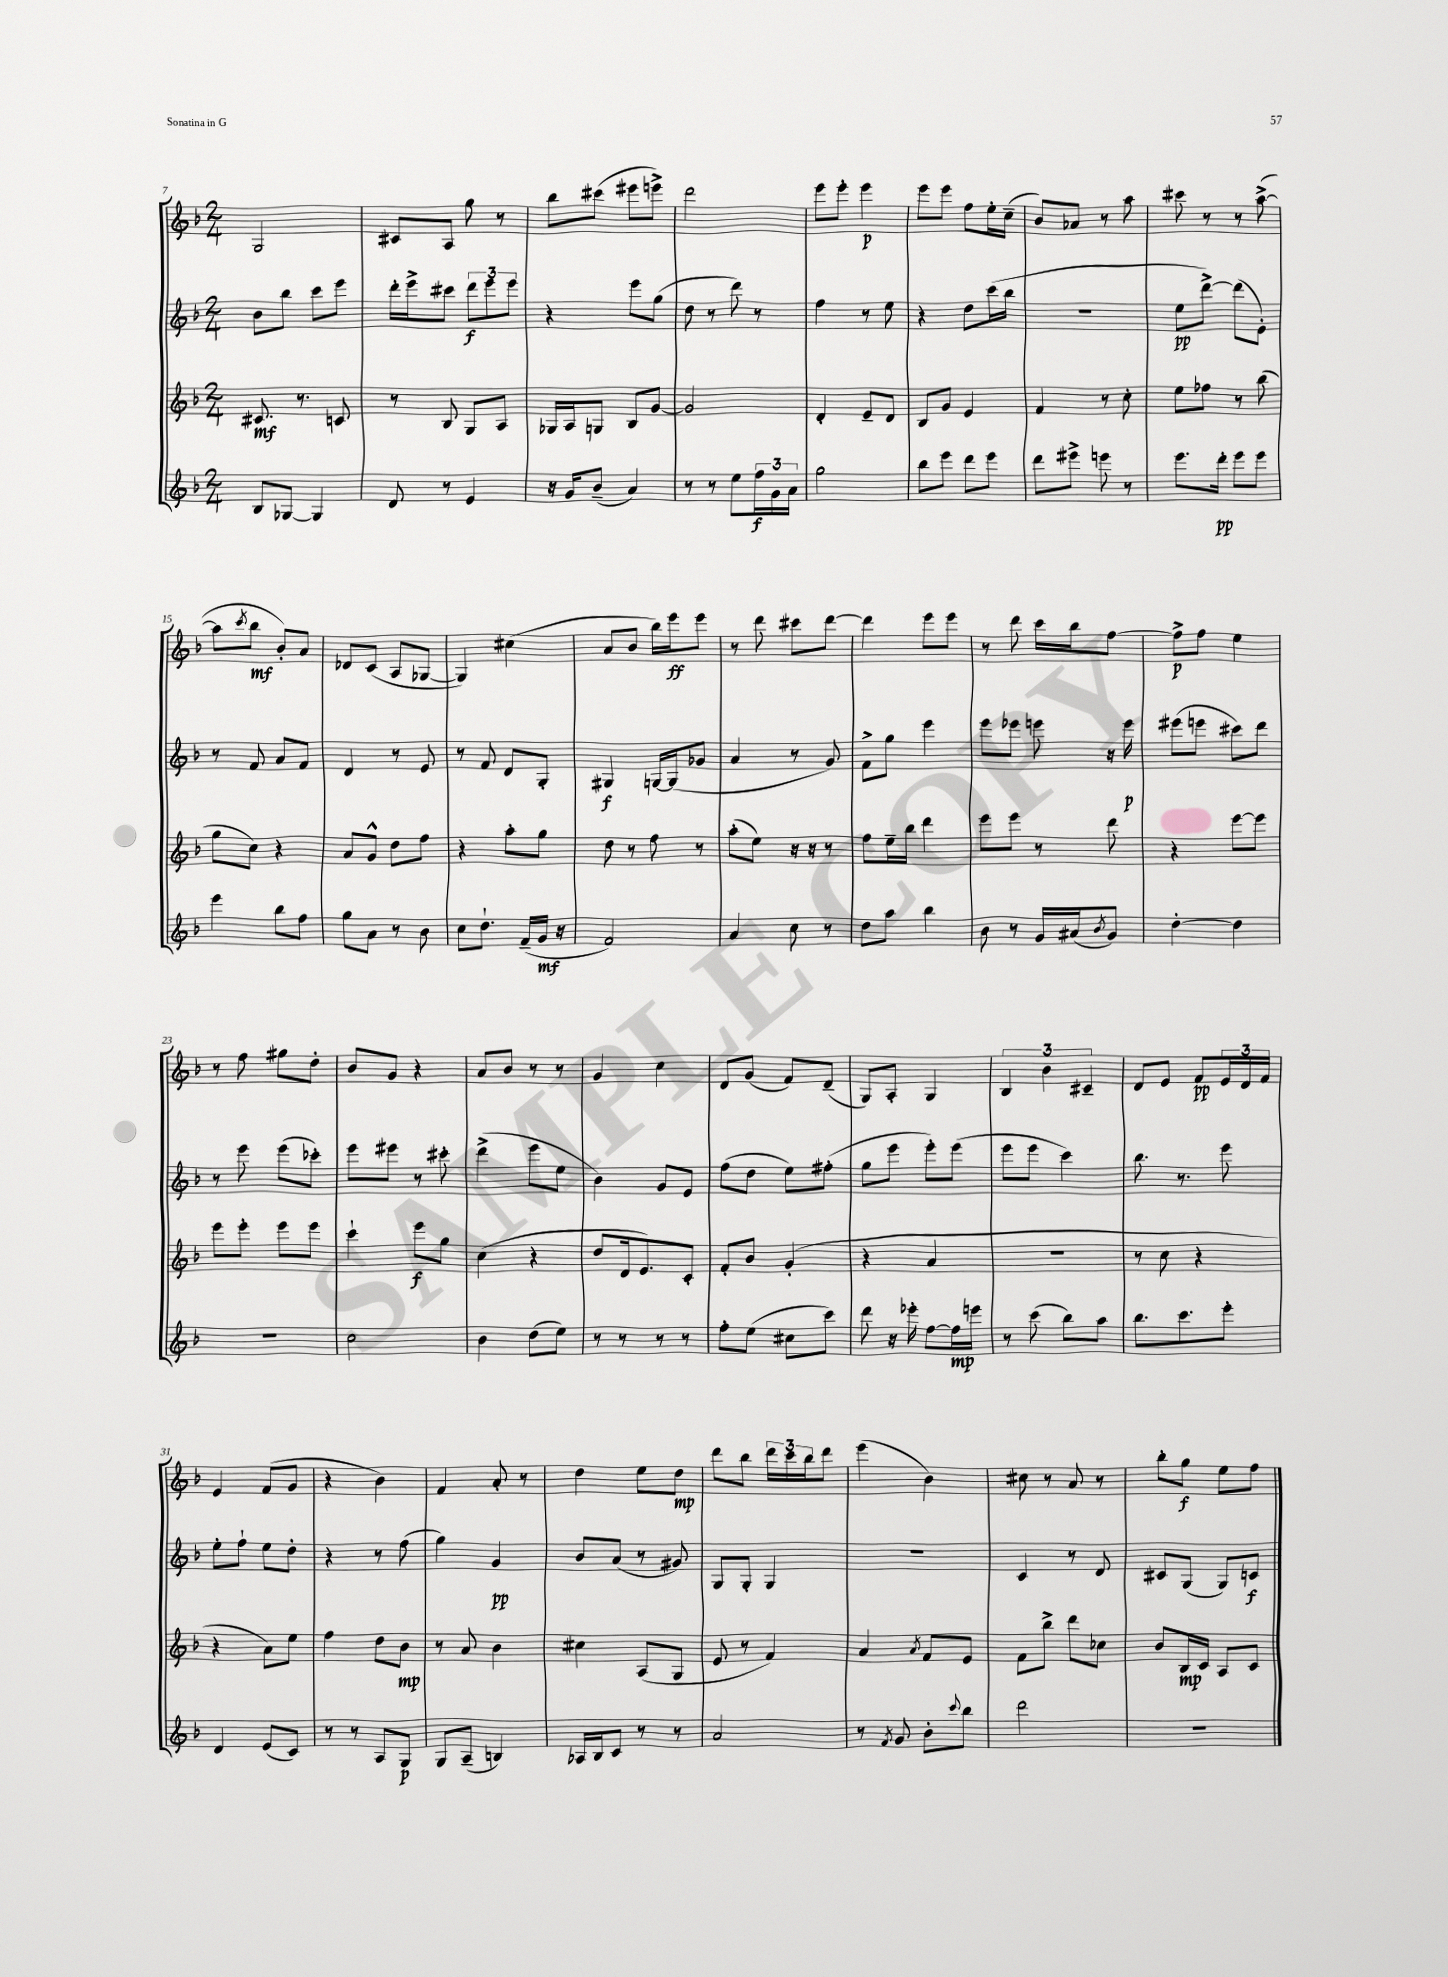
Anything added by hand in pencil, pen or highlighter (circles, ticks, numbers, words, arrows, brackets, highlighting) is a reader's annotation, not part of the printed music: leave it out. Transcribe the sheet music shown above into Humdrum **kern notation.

**kern	**kern	**kern	**kern
*staff4	*staff3	*staff2	*staff1
*clefG2	*clefG2	*clefG2	*clefG2
*k[b-]	*k[b-]	*k[b-]	*k[b-]
*M2/4	*M2/4	*M2/4	*M2/4
8B-/L	8.c#/	8b-\L	2G/
[8G-/J	.	8bb-\J	.
.	8.r	.	.
4G-/]	.	8ccc\L	.
.	8c/	8eee\J	.
=	=	=	=
8d/	8r	16ddd'\LL	8c#/L
.	.	16eee^\J	.
8r	8B-/	8ccc#\J	8A/J
4e/	8G/L	12ddd\L	8gg\
.	.	12eee\	.
.	8A/J	.	8r
.	.	12eee\J	.
=	=	=	=
16r	16G-/LL	4r	8bb-\L
16g/LK	16A/J	.	.
(8b-~/J	8G/J	.	(8ccc#\J
4a/)	8B-/L	8eee\L	8eee#\L
.	[8g/J	(8gg\J	8eee^\J)
=	=	=	=
8r	2g/]	8dd\	2ddd\
8r	.	8r	.
8ee\L	.	8ddd\)	.
24ff\L	.	8r	.
24g\	.	.	.
24a\JJ	.	.	.
=	=	=	=
2gg\	4d'/	4ff\	8eee\L
.	.	.	8eee'\J
.	8e~/L	8r	4eee\
.	8d/J	8ee\	.
=	=	=	=
8bb-\L	8B-/L	4r	8eee\L
8eee\J	8g/J	.	8eee\J
8ddd\L	4e/	8dd\L	8ff\L
8eee\J	.	(16ccc\L	16ee'\L
.	.	16bb-\JJ	(16cc~\JJ
=	=	=	=
8ddd\L	4f/	2r	8b-/L)
8eee#^\J	.	.	8a-/J
8eee\	8r	.	8r
8r	8cc'\	.	8aa\
=	=	=	=
8.eee\L	8ee\L	8ee\L	8ccc#\
.	8ff-\J	[8ddd^\J)	8r
16ddd'\Jk	.	.	.
8eee\L	8r	(8ddd\]L	8r
8eee\J	(8bb-\	8e'\J)	([8aa^\
=	=	=	=
4eee\	8gg\L	8r	8aa\]L
.	.	.	8qccc/
.	8cc\J)	8f/	8bb-\J
8bb-\L	4r	8a/L	8b-'/L)
8ff\J	.	8f/J	8a/J
=	=	=	=
8gg\L	8a/L	4d/	8d-/L
8a\J	8g^^/J	.	(8c/J
8r	8dd\L	8r	8A/L
8b-\	8ff\J	8e/	[8G-/J
=	=	=	=
8cc\L	4r	8r	4G-/])
8.dd`\J	.	8f/	.
.	8aa'\L	8d/L	(4cc#\
(16f~/LL	.	.	.
16g/JJ	8gg\J	8G'/J	.
16r	.	.	.
=	=	=	=
2f/)	8dd\	4G#/	8a/L
.	8r	.	8b-/J
.	8ff\	[16G/LL	16bb-\LL)
.	.	(16G/]J	16eee\J
.	8r	8g-/J	8eee\J
=	=	=	=
4a/	(8aa'\L	4a/	8r
.	8ee\J)	.	8ddd\
8cc\	16r	8r	8ccc#\L
.	16r	.	.
8r	8r	8g/)	[8ddd\J
=	=	=	=
8dd\L	8ff\L	8f^\L	4ddd\]
8aa\J	16ee~\L	8gg\J	.
.	16bb-\JJ	.	.
4bb-\	4ddd\	4eee\	8eee\L
.	.	.	8eee\J
=	=	=	=
8b-\	8eee\L	8eee\L	8r
8r	8eee\J	8eee-\J	8ddd\
16g/LL	8r	8eee\	16ccc\LL
(16a#/J	.	.	16bb-\J
8qb-/	.	.	.
8g/J)	8ddd\	16r	[8ff\J
.	.	16eee\	.
=	=	=	=
[4dd'\	4r	(8eee#\L	8ff^\]L
.	.	8eee\J	8ff\J
4dd\]	[8eee\L	8ccc#\L)	4ee\
.	8eee\]J	8ddd\J	.
=	=	=	=
2r	8eee\L	8r	8r
.	8eee'\J	8eee\	8ff\
.	8eee\L	(8eee\L	8gg#\L
.	8eee\J	8ccc-'\J)	8dd'\J
=	=	=	=
2cc\	4ccc`\	8eee\L	8b-/L
.	.	8eee#\J	8g/J
.	8eee\L	8r	4r
.	8gg\J	8ccc#'\	.
=	=	=	=
4b-\	(4cc\	(4ddd^\	8a/L
.	.	.	8b-/J
(8dd\L	4r	8eee\L	8r
8ee\J)	.	8ee\J	8r
=	=	=	=
8r	8dd/L	4b-\)	4g/
8r	16d/k	.	.
.	8.e/)	.	.
8r	.	8g/L	4cc\
8r	8c'/J	8e/J	.
=	=	=	=
8ff'\L	8f'/L	(8ff\L	8d/L
(8ee\J	8b-/J	8dd\J	(8g/J
8cc#\L	(4g'/	8ee\L)	8f/L)
8ccc\J)	.	(8ff#'\J	(8d~/J
=	=	=	=
8ddd\	4r	8gg\L	8G/L)
16r	.	8eee\J	8A'/J
16eee-'\	.	.	.
[8ff\L	4a/	8eee'\L)	4G/
16ff\]L	.	(8eee\J	.
16eee\JJ	.	.	.
=	=	=	=
8r	2r	8eee\L	6B-/
(8ccc\	.	8eee\J	.
.	.	.	6b-\
8bb-\L)	.	4ccc\)	.
.	.	.	6c#~/
8aa\J	.	.	.
=	=	=	=
8.bb-\L	8r	8.bb-\	8d/L
.	8cc\	.	8e/J
8.ccc\	.	8.r	.
.	4r	.	8f/L
8eee'\J	.	8eee\	24e/L
.	.	.	24d/
.	.	.	24f/JJ
=	=	=	=
4d/	4r	8ee'\L	4e/
.	.	8ff`\J	.
(8e/L	8a\L)	8ee\L	(8f/L
8c/J)	8ee\J	8dd'\J	8g/J
=	=	=	=
8r	4ff\	4r	4r
8r	.	.	.
8A/L	8dd\L	8r	4b-\)
8G/J	8b-\J	(8ff\	.
=	=	=	=
8G/L	8r	4gg\)	4f/
(8A~/J	8a/	.	.
4B/)	4b-\	4g/	8a'/
.	.	.	8r
=	=	=	=
16A-/LL	4cc#\	8b-/L	4dd\
16B-/J	.	.	.
8c/J	.	(8a/J	.
8r	(8A/L	8r	8ee\L
8r	8G/J	8g#/)	8dd\J
=	=	=	=
2a/	8e/	8G/L	8ddd\L
.	8r	8G'/J	8bb-\J
.	4f/)	4G/	24ddd\LL
.	.	.	24ccc\
.	.	.	24bb-\J
.	.	.	8ddd\J
=	=	=	=
8r	4a/	2r	(4eee\
8qf/	.	.	.
8g/	.	.	.
.	8qa/	.	.
8b-'\L	8f/L	.	4b-\)
8qqccc/	.	.	.
8bb-\J	8e/J	.	.
=	=	=	=
2ddd\	8f\L	4c/	8cc#\
.	8bb-^\J	.	8r
.	8ddd\L	8r	8a/
.	8cc-\J	8d/	8r
=	=	=	=
2r	8b-/L	8c#/L	8bb-'\L
.	16B-/L	(8G/J	8gg\J
.	16c/JJ	.	.
.	8A/L	8G/L)	8ee\L
.	8c/J	8c/J	8ff\J
==	==	==	==
*-	*-	*-	*-
